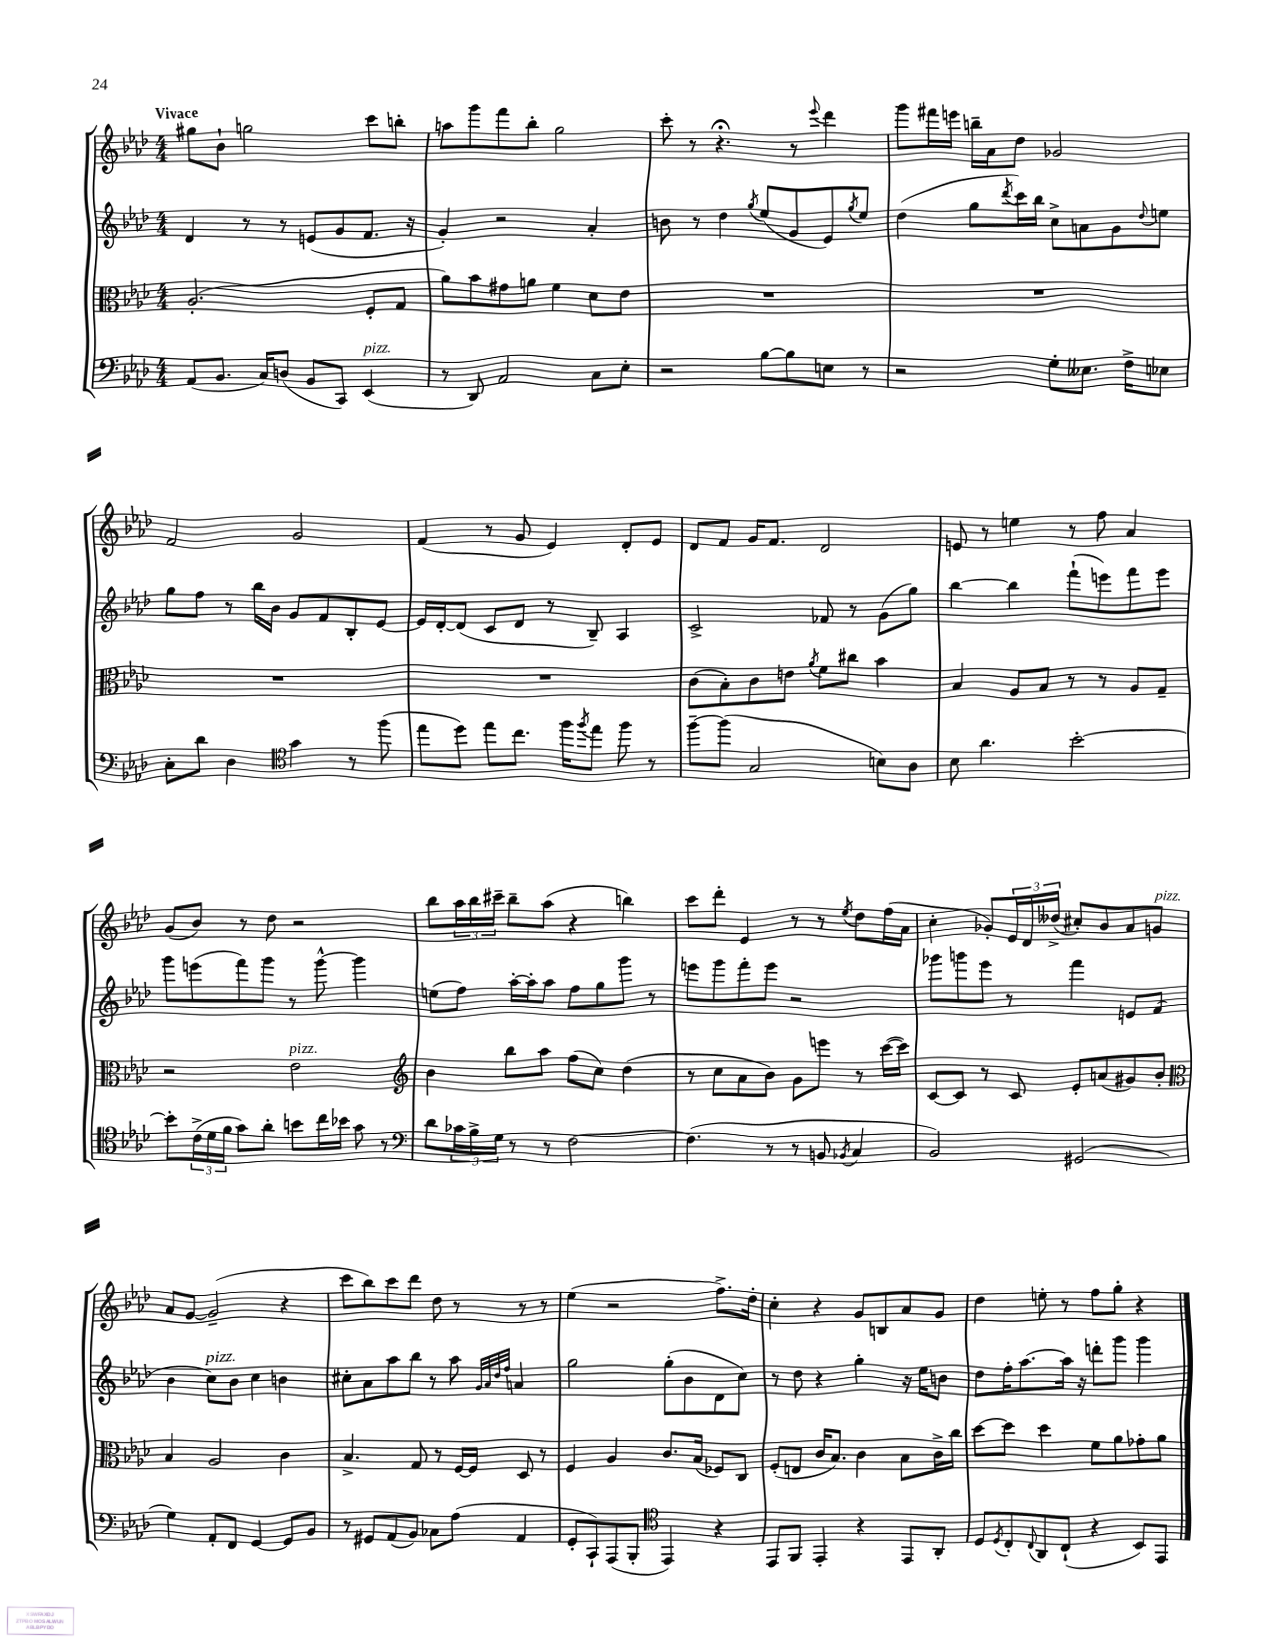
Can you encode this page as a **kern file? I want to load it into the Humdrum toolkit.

**kern	**kern	**kern	**kern
*staff4	*staff3	*staff2	*staff1
*clefF4	*clefC3	*clefG2	*clefG2
*k[b-e-a-d-]	*k[b-e-a-d-]	*k[b-e-a-d-]	*k[b-e-a-d-]
*M4/4	*M4/4	*M4/4	*M4/4
(8AA-	(2.A-'	4d-	8gg#
8.BB-	.	.	8b-`
.	.	8r	2gg
16C)	.	.	.
(8D	.	8r	.
8BB-	.	(8e	.
8CC)	.	8g	.
(4EE-	8F'	8.f	8ccc
.	8G	.	8bb'
.	.	16r	.
=	=	=	=
8r	8a-)	4g')	8aa
8DD-)	8b-	.	8ggg
2AA-	8g#	2r	8fff
.	8a	.	8bb-'
.	4f	.	2gg
8C	8d-	4a-'	.
8E-'	8e-	.	.
=	=	=	=
2r	1r	8b	8ccc'
.	.	8r	8r
.	.	4dd-	4.r;
.	.	8qgg	.
[8B-	.	(8ee-	.
8B-]	.	8g	8r
.	.	.	8qqeee-
8E	.	8e-)	4ddd-
.	.	8qgg	.
8r	.	8ee-	.
=	=	=	=
2r	1r	(4dd-	8ggg
.	.	.	16fff#
.	.	.	16eee
.	.	8gg	16bb~
.	.	.	16a-
.	.	8qddd-	.
.	.	16ccc)	8dd-
.	.	16bb-	.
8G'	.	8cc^	2g-
8.E--	.	8a	.
.	.	8g	.
16F^	.	.	.
.	.	8qqdd-	.
8E-	.	8ee	.
=	=	=	=
8C'	1r	8gg	2f
8d-	.	8ff	.
4D-	.	8r	.
.	.	16bb-	.
.	.	16b-	.
*clefC4	*	*	*
4g	.	8g	2g
.	.	8f	.
8r	.	8B-'	.
(8ff	.	[8e-	.
=	=	=	=
8ee-	1r	16e-]	(4f
.	.	[16d-'	.
8dd-)	.	(8d-]	.
8ee-	.	8c	8r
8.cc	.	8d-	8g
.	.	8r	4e-)
16ff	.	.	.
8qff	.	.	.
8ee-	.	8B-~)	.
8ff	.	4A-	8d-'
8r	.	.	8e-
=	=	=	=
[8ff~	(8c	2c^	8d-
(8ff]	8B-')	.	8f
2G	8c	.	16g
.	.	.	8.f
.	8e	.	.
.	8qa-	.	.
.	8f	8f-	2d-
.	8cc#	8r	.
8B)	4b-	(8g	.
8A-	.	8gg)	.
=	=	=	=
8B-	4B-	[4bb-	8e
4.a-	.	.	8r
.	8A-	4bb-]	4ee
.	8B-	.	.
[2b-'	8r	(8fff`	8r
.	8r	8eee)	8ff
.	8A-	8fff	4a-
.	8G~	8eee	.
=	=	=	=
8b-']	2r	8ggg	(8g
(24c^	.	(8eee	8b-)
24d-	.	.	.
24f	.	.	.
8g)	.	8fff)	8r
8a-'	.	8ggg	8dd-
8b	2e-	8r	2r
16cc	.	[8ggg^^	.
16b-	.	.	.
8g	.	4ggg]	.
8r	.	.	.
=	=	=	=
*clefF4	*clefG2	*	*
8d-	4b-	(8ee	8bb-
24c-	.	8ff)	24aa-
24B-^	.	.	24bb-
24G	.	.	24ccc#~
8r	8bb-	[16aa-'	8bb-~
.	.	16aa-']	.
8r	8aa-	8aa-	(8aa-
[2F	(8ff	8ff	4r
.	8cc)	8gg	.
.	(4dd-	8ggg	4bb)
.	.	8r	.
=	=	=	=
(4.F]	8r	8eee	8ccc
.	8cc	8ggg	8ddd-'
.	8a-	8fff'	4e-
8r	8b-)	8eee	.
8r	8g	2r	8r
8BB	8eee	.	8r
8qBB-	.	.	8qee-
4C	8r	.	8dd-
.	([16ccc	.	(16ff
.	16ccc])	.	16a-
=	=	=	=
2BB-)	[8c	8ggg-	4cc'
.	8c]	8ggg	.
.	8r	8eee-	8g-')
.	8c	8r	24e-
.	.	.	24d-
.	.	.	(24dd--^
(2GG#	8e-'	4fff	8cc#')
.	(8a	.	8b-
.	8g#)	8e	8a-
.	8b-'	(8f	8g
=	=	=	=
*	*clefC3	*	*
4G)	4B-	4b-	8a-
.	.	.	[8g
8AA-'	2A-	8cc)	(2g~]
8FF	.	8b-	.
[4GG	.	4cc	.
8GG]	4c	4b	4r
8BB-	.	.	.
=	=	=	=
8r	4.B-^	8cc#'	8ccc
8GG#	.	8a-	8bb-)
(8AA-	.	8aa-	8ccc
8BB-)	8G	8bb-	8ddd-
8C-	8r	8r	8dd-
(8A-	[16F	8aa-	8r
.	16F]	.	.
.	.	32qqg	.
.	.	32qqa-	.
.	.	32qqdd-	.
.	.	32qqff	.
4AA-	8D-	4a	8r
.	8r	.	8r
=	=	=	=
8GG'	4F	2gg	(4ee-
8CC`)	.	.	.
(8AAA-	4A-	.	2r
8BBB-'	.	.	.
*clefC4	*	*	*
4EE-)	8.c	(8gg'	.
.	.	8b-	.
.	(16B-	.	.
4r	8F-)	8d-	8.ff^)
.	8C	8cc)	.
.	.	.	16dd-'
=	=	=	=
8EE-	(8F'	8r	4cc'
8FF	8E	8dd-	.
4EE-'	16c	4r	4r
.	8.B-)	.	.
4r	4c	4gg'	8g
.	.	.	8B
8EE-	8B-	16r	8a-
.	.	16ee-	.
8AA-'	16c^	8b	8g
.	16cc	.	.
=	=	=	=
8D-	[8dd-	8dd-	4dd-
8qD-	.	.	.
8C'	8dd-]	16ff'	.
.	.	[8.aa-	.
8qqC	.	.	.
8AA-	4dd-	.	8ee'
(8C`	.	16aa-]	8r
.	.	16r	.
4r	8f	8ddd'	8ff
.	8a-	8ggg	8gg'
8BB-)	8g-'	4ggg	4r
8EE-	8a-	.	.
==	==	==	==
*-	*-	*-	*-
